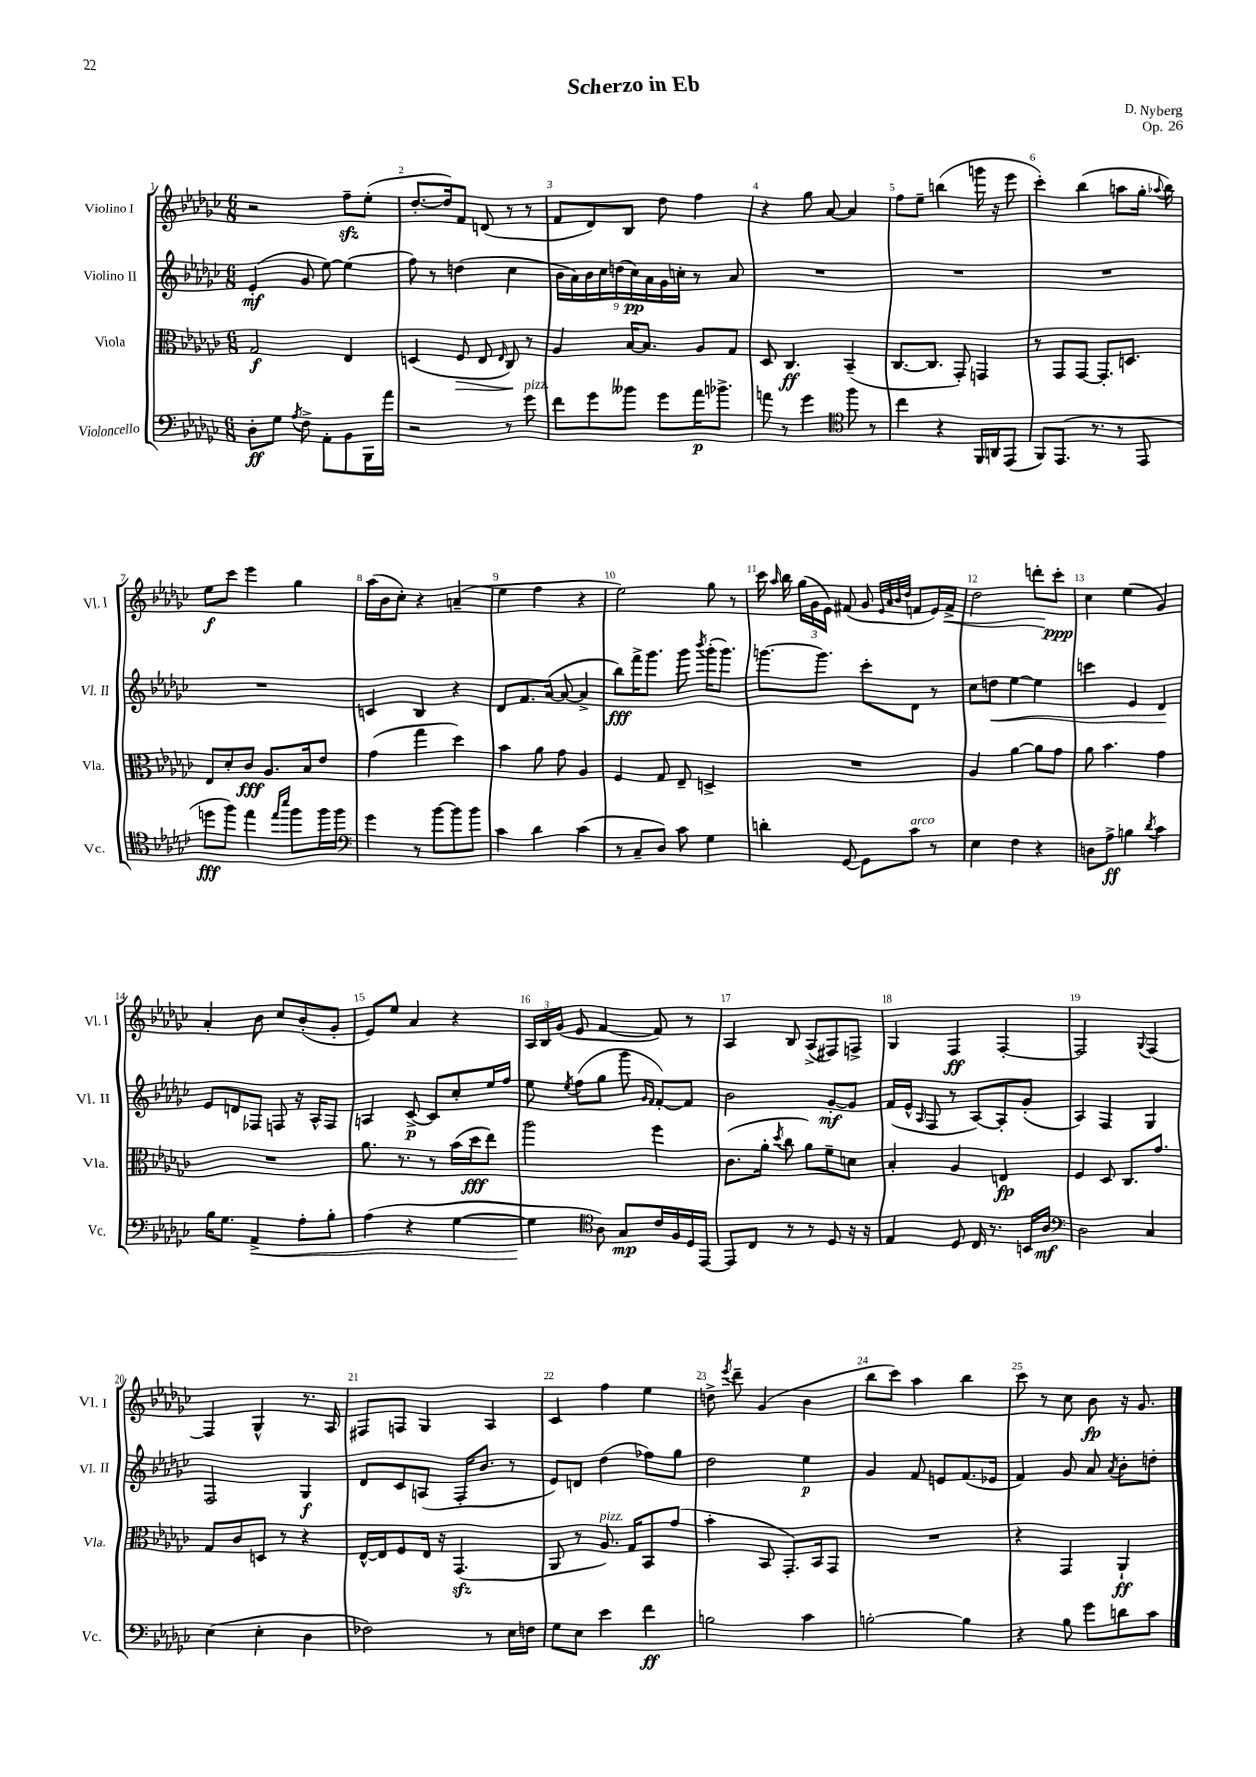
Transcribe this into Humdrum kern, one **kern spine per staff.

**kern	**dynam	**kern	**dynam	**kern	**dynam	**kern	**dynam
*part4	*part4	*part3	*part3	*part2	*part2	*part1	*part1
*staff4	*staff4	*staff3	*staff3	*staff2	*staff2	*staff1	*staff1
*I"Violoncello	*	*I"Viola	*	*I"Violino II	*	*I"Violino I	*
*I'Vc.	*	*I'Vla.	*	*I'Vl. II	*	*I'Vl. I	*
*clefF4	*	*clefC3	*	*clefG2	*	*clefG2	*
*k[b-e-a-d-g-c-]	*	*k[b-e-a-d-g-c-]	*	*k[b-e-a-d-g-c-]	*	*k[b-e-a-d-g-c-]	*
*M6/8	*	*M6/8	*	*M6/8	*	*M6/8	*
=1	=1	=1	=1	=1	=1	=1	=1
8D-'\L	ff	2G-/	f	(4e-'/	mf	2r	.
8G-\J	.	.	.	.	.	.	.
8qA-/	.	.	.	.	.	.	.
8F^\	.	.	.	8g-/	.	.	.
8AA-'\L	.	.	.	[8ee-\)	.	.	.
8BB-\	.	4E-/	.	(4ee-\]	.	8ffzz~\L	.
16BBB-\L	.	.	.	.	.	(8ee-'\J	.
16a-\JJ	.	.	.	.	.	.	.
=2	=2	=2	=2	=2	=2	=2	=2
2r	.	(4Dn/	.	8ff\)	.	[8.dd-'/L	.
.	.	.	.	8r	.	.	.
.	.	.	.	.	.	16dd-/k])	.
!	!	!	!LO:HP:b	!	!	!	!
.	.	8F/	>	(4ddn\	.	8f/J	.
.	.	8E-/	.	.	.	(8dn/	.
.	.	16qqE-/	.	.	.	.	.
8r	.	8C-/)	.	4cc-\	.	8r	.
!LO:TX:a:i:t=pizz.	!	!	!	!	!	!	!
8g-\	.	8r	]	.	.	8r	.
=3	=3	=3	=3	=3	=3	=3	=3
8f\L	.	4A-/	.	18b-\LL	.	8f/L	.
.	.	.	.	18a-\)	.	.	.
.	.	.	.	18b-\	.	.	.
8g-\	.	.	.	.	.	8d-/)	.
.	.	.	.	18cc-\	.	.	.
.	.	.	.	(18ddn\	.	.	.
8b--X\J	.	[16B-/KL	.	.	.	8B-/J	.
.	.	.	.	18cc-\)	pp	.	.
.	.	8.B-/J]	.	.	.	.	.
.	.	.	.	18a-\	.	.	.
8g-\L	.	.	.	.	.	8dd-\	.
.	.	.	.	18g-\	.	.	.
.	.	.	.	18ccn'\JJ	.	.	.
16a-\K	p	8A-/L	.	8r	.	4ff\	.
8.b-X^\J	.	.	.	.	.	.	.
.	.	8G-/J	.	8a-/	.	.	.
=4	=4	=4	=4	=4	=4	=4	=4
8an\	.	8D-/	.	2.r	.	4r	.
8r	.	4.C-/	ff	.	.	.	.
4g-\	.	.	.	.	.	8gg-\	.
.	.	.	.	.	.	[8a-/	.
*clefC4	*	*	*	*	*	*	*
8ff\	.	(4BB-~/	.	.	.	4a-/]	.
8r	.	.	.	.	.	.	.
=5	=5	=5	=5	=5	=5	=5	=5
4cc-\	.	[8.C-/L	.	2.r	.	8ff\L	.
.	.	.	.	.	.	8ee-~\J	.
.	.	8.C-/J]	.	.	.	.	.
4r	.	.	.	.	.	(4bbn\	.
.	.	8GG-'/)	.	.	.	.	.
16FF/LL	.	4GGn/	.	.	.	16gggn\	.
16AAn/J	.	.	.	.	.	16r	.
(8EE-/J	.	.	.	.	.	8eee-\	.
=6	=6	=6	=6	=6	=6	=6	=6
8FF/L)	.	8r	.	2.r	.	4ccc-'\)	.
(8.EE-/J	.	8GG-/L	.	.	.	.	.
.	.	[8GG-/J	.	.	.	(4bb-\	.
8.r	.	.	.	.	.	.	.
.	.	8.GG-'/L]	.	.	.	.	.
8r	.	.	.	.	.	8aan\L	.
.	.	8.Dn/J	.	.	.	.	.
8EE-/	.	.	.	.	.	16gg-'\Jk	.
.	.	.	.	.	.	8qqaa-X/	.
.	.	.	.	.	.	16bb-\)	.
!!LO:LB:g=z
=7	=7	=7	=7	=7	=7	=7	=7
8ddn\L	fff	8E-/L	.	2.r	.	8ee-\L	f
8ff\J)	.	8d-'/	.	.	.	8ccc-\J	.
4ee-\	.	8c-/J	fff	.	.	4eee-\	.
.	.	8.A-/L	.	.	.	.	.
16qqee-/LL	.	.	.	.	.	.	.
16qqbb-/JJ	.	.	.	.	.	.	.
8ff\L	.	.	.	.	.	4gg-\	.
.	.	16B-/k	.	.	.	.	.
16ff\L	.	8e-/J	.	.	.	.	.
16ff\JJ	.	.	.	.	.	.	.
=8	=8	=8	=8	=8	=8	=8	=8
*clefF4	*	*	*	*	*	*	*
4g-\	.	(4g-\	.	4cn/	.	(16aa-\LL	.
.	.	.	.	.	.	16b-\J	.
.	.	.	.	.	.	8cc-'\J)	.
8r	.	4gg-\	.	4B-/	.	4r	.
[8b-\L	.	.	.	.	.	.	.
8b-\]	.	4dd-\)	.	4r	.	(4an~/	.
8b-\J	.	.	.	.	.	.	.
=9	=9	=9	=9	=9	=9	=9	=9
4c-\	.	4b-\	.	8d-/L	.	4ee-\	.
.	.	.	.	8.f/	.	.	.
4d-\	.	8a-\	.	.	.	4ff\	.
.	.	.	.	([16a-/Jk	.	.	.
.	.	8g-\	.	8a-/_	.	.	.
(4c-\	.	4A-/	.	4a-^/]	.	4r	.
=10	=10	=10	=10	=10	=10	=10	=10
8r	.	4F/	.	8bb-\L)	fff	2ee-\)	.
8C-~/L	.	.	.	16fff^\K	.	.	.
.	.	.	.	8.ggg-\J	.	.	.
8D-/J)	.	8G-/	.	.	.	.	.
8c-\	.	8E-~/	.	8ggg-\	.	.	.
.	.	.	.	8qbbb-/	.	.	.
4G-\	.	4Dn^/	.	(16ggg-'\KL	.	8gg-\	.
.	.	.	.	8.ggg-\J)	.	.	.
.	.	.	.	.	.	8r	.
=11	=11	=11	=11	=11	=11	=11	=11
4dn'\	.	2.r	.	[8.gggn\L	.	16ccc-\	.
.	.	.	.	.	.	16qqaa-/	.
.	.	.	.	.	.	16bb-\	.
.	.	.	.	.	.	(24gg-\LL	.
.	.	.	.	.	.	24g-\	.
.	.	.	.	8.ggg\J]	.	.	.
.	.	.	.	.	.	24e-\JJ)	.
[8GG-/	.	.	.	.	.	(8f#X/	.
8GG-\L]	.	.	.	8ccc-'\L	.	8g-/	.
.	.	.	.	.	.	32qqe-/LLL	.
.	.	.	.	.	.	32qqa-/	.
.	.	.	.	.	.	32qqb-/	.
.	.	.	.	.	.	32qqdd-/JJJ	.
!LO:TX:a:i:t=arco	!	!	!	!	!	!	!
8c-\J	.	.	.	8d-\J	.	8fn/L	.
8r	.	.	.	8r	.	16e-/L)	.
!	!	!	!	!	!	!	!LO:HP:b
.	.	.	.	.	.	16f^/JJ	<
=12	=12	=12	=12	=12	=12	=12	=12
4E-\	.	4A-/	.	8cc-\L	.	2dd-\	.
!	!	!	!	!	!LO:HP:b	!	!
.	.	.	.	8ddn\J	<	.	.
4F\	.	[4a-\	.	[4ee-\	.	.	.
4r	.	8a-\L]	.	4ee-\]	.	8dddn'\L	.
.	.	8g-\J	.	.	.	8ccc-'\J	[ ppp
=13	=13	=13	=13	=13	=13	=13	=13
8Dn\L	.	8a-\	.	4cccn\	.	4cc-\	.
8A-^\J	ff	4.b-\	.	.	.	.	.
4Bn\	.	.	.	4e-/	.	(4ee-\	.
8qd-/	.	.	.	.	.	.	.
4c-\	.	4g-\	.	4d-/	.	4g-/)	.
.	.	.	.	.	[	.	.
!!LO:LB:g=z
=14	=14	=14	=14	=14	=14	=14	=14
16B-\KL	.	2.r	.	8e-/L	.	4a-'/	.
8.G-\J	.	.	.	.	.	.	.
.	.	.	.	8dn/	.	.	.
!	!LO:HP:b	!	!	!	!	!	!
4AA-^/	<	.	.	8F-X/J	.	8b-\	.
.	.	.	.	8Fn/	.	8cc-/L	.
8A-'\L	.	.	.	16r	.	(8b-'/	.
.	.	.	.	16A-^^/KL	.	.	.
8B-'\J	.	.	.	8F/J	.	8g-'/J	.
=15	=15	=15	=15	=15	=15	=15	=15
(4A-\	.	8.a-\	.	4An/	.	8e-/L)	.
.	.	.	.	.	.	8ee-/J	.
.	.	8.r	.	.	.	.	.
4r	.	.	.	[8c-^/	p	4a-/	.
.	.	8r	.	8c-/L]	.	.	.
[4G-\	.	(16b-\LL	.	8cc-'/	.	4r	.
.	.	16dd-\J	fff	.	.	.	.
.	.	8ee-\J)	.	16ee-/L	.	.	.
.	.	.	.	16ff/JJ	.	.	.
=16	=16	=16	=16	=16	=16	=16	=16
4G-\]	.	2aa-\	.	8ee-\	.	24A-/LL	.
.	.	.	.	.	.	24B-/	.
.	.	.	.	.	.	(24g-/JJ	.
.	.	.	.	8qee-/	.	.	.
.	.	.	.	(8ff\L	.	8e-/	.
*clefC4	*	*	*	*	*	*	*
8A-\)	[	.	.	8gg-\J	.	[4f/	.
8G-/L	mp	.	.	8ggg-\	.	.	.
.	.	.	.	16qqg-/LL	.	.	.
.	.	.	.	16qqf/JJ	.	.	.
16c-/L	.	4ff\	.	[8f'/L)	.	8f/])	.
16F/	.	.	.	.	.	.	.
16D-/	.	.	.	8f/J]	.	8r	.
[16EE-/JJ	.	.	.	.	.	.	.
=17	=17	=17	=17	=17	=17	=17	=17
8EE-/L]	.	(8.c-\L	.	2b-\	.	4A-/	.
8C-/J	.	.	.	.	.	.	.
.	.	16a-'\Jk	.	.	.	.	.
.	.	8qdd-/	.	.	.	.	.
8r	.	8cc-\	.	.	.	8B-/	.
8r	.	8a-\L)	.	.	.	(8A-^/L	.
8D-/	.	8f~\	.	[8g-'/L	mf	8F#X/)	.
16r	.	8dn\J	.	8g-/J]	.	8Fn^/J	.
16r	.	.	.	.	.	.	.
=18	=18	=18	=18	=18	=18	=18	=18
4E-/	.	4B-'/	.	(16f/LL	.	4G-/	.
.	.	.	.	16e-^^/JJ	.	.	.
.	.	.	.	16qqA-/	.	.	.
.	.	.	.	8F/	.	.	.
8D-/	.	4A-/	.	8r	.	4F/	ff
16C-/	.	.	.	[8A-/L)	.	.	.
8.r	.	.	.	.	.	.	.
.	.	4En/	fp	8A-'/]	.	[4F'/	.
16BBn/LL	.	.	.	(8g-'/J	.	.	.
16A-/JJ	mf	.	.	.	.	.	.
=19	=19	=19	=19	=19	=19	=19	=19
*clefF4	*	*	*	*	*	*	*
2D-\	.	4F/	.	4A-/)	.	2F/]	.
.	.	8D-/	.	4F/	.	.	.
.	.	8.C-/L	.	.	.	.	.
.	.	.	.	.	.	8qqG-/	.
4C-/	.	.	.	4G-/	.	[4F/	.
.	.	8.g-/J	.	.	.	.	.
!!LO:LB:g=z
=20	=20	=20	=20	=20	=20	=20	=20
(4E-\	.	8G-/L	.	2F/	.	4F/]	.
.	.	8c-/	.	.	.	.	.
4E-'\	.	8Dn/J	.	.	.	4G-^^/	.
.	.	8r	.	.	.	.	.
4D-\	.	4r	.	4G-/	f	8.r	.
.	.	.	.	.	.	16A-/	.
=21	=21	=21	=21	=21	=21	=21	=21
2F-X\)	.	[16E-^^/LL	.	8d-/L	.	8F#X/L	.
.	.	16E-/J]	.	.	.	.	.
.	.	8F/	.	8c-/	.	8Fn/J	.
.	.	16E-/Jk	.	(8An/J	.	4G-/	.
.	.	16r	.	.	.	.	.
.	.	(4.GG-zz/	.	16F'/KL	.	.	.
.	.	.	.	8.b-/J	.	.	.
8r	.	.	.	.	.	4A-/	.
16E-\LL	.	.	.	8r	.	.	.
16Fn\JJ	.	.	.	.	.	.	.
=22	=22	=22	=22	=22	=22	=22	=22
8G-\L	.	8AA-/	.	8e-/L)	.	4c-/	.
8E-\J	.	8r	.	8dn/J	.	.	.
!	!	!LO:TX:a:i:t=pizz.	!	!	!	!	!
4e-\	.	8.A-/)	.	(4dd-\	.	4ff\	.
.	.	16G-/KL	.	.	.	.	.
4f\	ff	8BB-/	.	8ff-X\L)	.	4ee-\	.
.	.	(8g-/J	.	8gg-\J	.	.	.
=23	=23	=23	=23	=23	=23	=23	=23
2Bn\	.	4b-'\	.	2dd-\	.	8ddn^\	.
.	.	.	.	.	.	8qeee-/	.
.	.	.	.	.	.	8ddd-~\	.
.	.	8BB-/	.	.	.	(4g-/	.
.	.	8.GG-'/L)	.	.	.	.	.
4c-\	.	.	.	4ee-\	p	4b-\	.
.	.	16BB-/k	.	.	.	.	.
.	.	8GG-/J	.	.	.	.	.
=24	=24	=24	=24	=24	=24	=24	=24
[2Bn'\	.	2.r	.	4g-/	.	8bb-\L	.
.	.	.	.	.	.	8ccc-\J)	.
.	.	.	.	8f/	.	4aa-\	.
.	.	.	.	8en/L	.	.	.
4B\]	.	.	.	(8.f/	.	4bb-\	.
.	.	.	.	16e-X/Jk	.	.	.
=25	=25	=25	=25	=25	=25	=25	=25
4r	.	4r	.	4f/)	.	8ccc-\	.
.	.	.	.	.	.	8r	.
8B-\	.	4GG-/	.	8g-/	.	8cc-\	.
8g-\L	.	.	.	8a-/	.	8b-\	fp
.	.	.	.	8qa-/	.	.	.
8dn\	.	4AA-`/	ff	8b-'\L	.	16r	.
.	.	.	.	.	.	8.g-/	.
8c-\J	.	.	.	8ddn'\J	.	.	.
==	==	==	==	==	==	==	==
*-	*-	*-	*-	*-	*-	*-	*-
